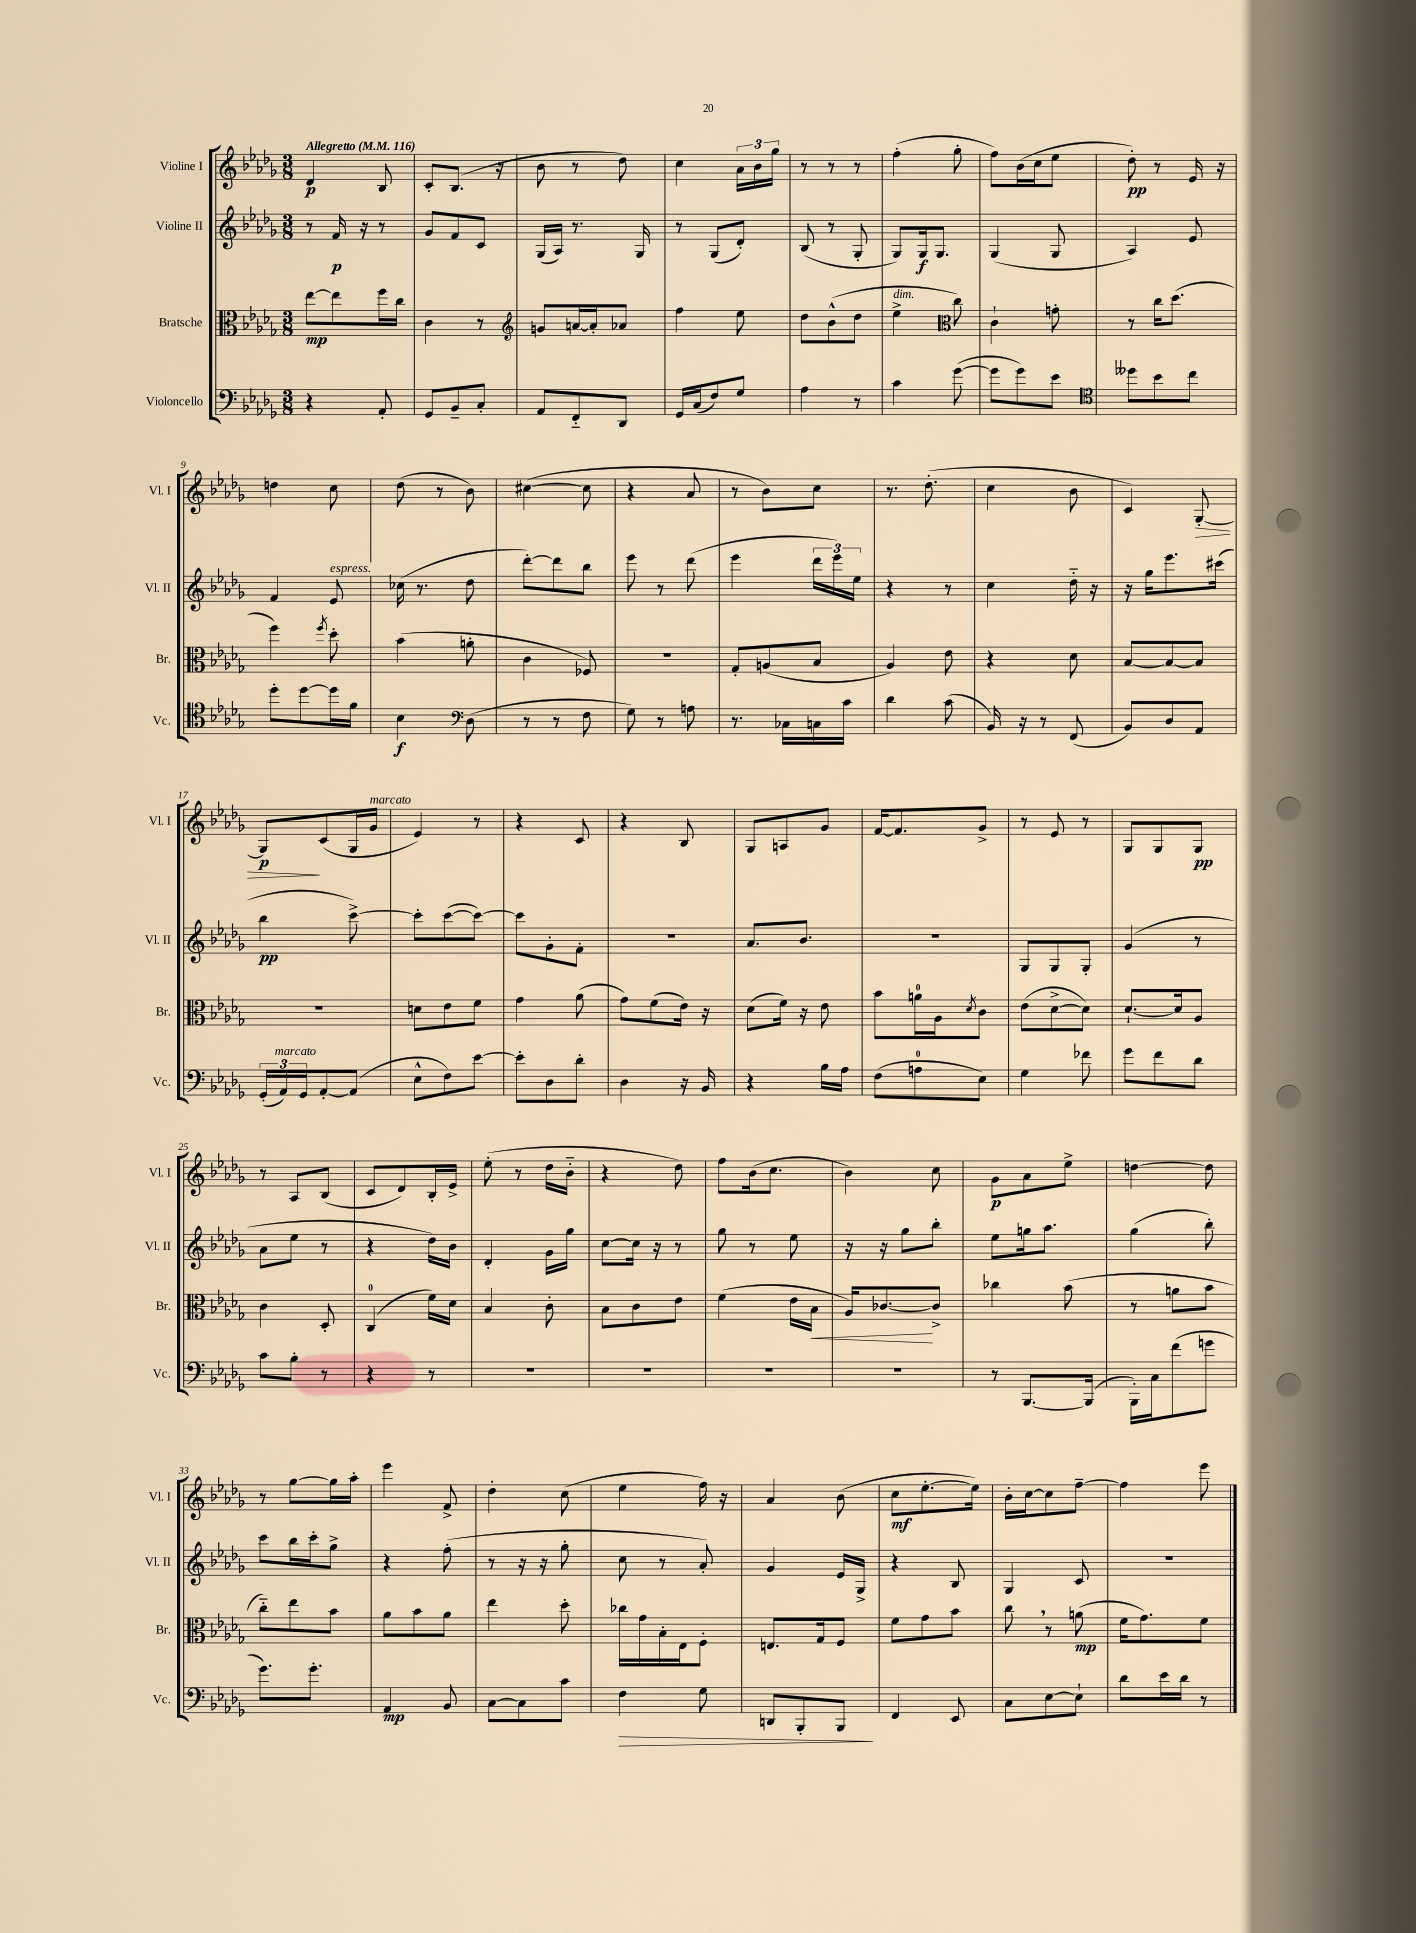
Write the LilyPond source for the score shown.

<<
\new StaffGroup <<
\new Staff = "s0" \with { instrumentName = "Violine I" shortInstrumentName = "Vl. I" } {
    \clef treble \key des \major \numericTimeSignature \time 3/8 \tempo "Allegretto" 4 = 116
    des'4\p bes8 |
    c'8-. bes8.( r16 |
    bes'8 r8 des''8) |
    c''4 \tuplet 3/2 { aes'16 bes'16 ges''16 } |
    r8 r8 r8 |
    f''4-.( ges''8-. |
    f''8) bes'16( c''16 ees''8 |
    des''8-.\pp) r8 ees'16 r16 |
    d''4 c''8 |
    des''8( r8 bes'8) |
    cis''4~( cis''8 |
    r4 aes'8 |
    r8 bes'8) c''8 |
    r8. des''8.-.( |
    c''4 bes'8 |
    c'4) ges8~-.\> |
    ges8\p\! c'8( ges16 ges'16^\markup { \italic "marcato" } |
    ees'4) r8 |
    r4 c'8 |
    r4 bes8 |
    ges8 a8 ges'8 |
    f'16~ f'8. ges'8-> |
    r8 ees'8 r8 |
    ges8 ges8 ges8\pp |
    r8 aes8 bes8( |
    c'8 des'8) bes16-. ees'16-> |
    ees''8-.( r8 des''16 bes'16-_ |
    r4 des''8) |
    f''8 bes'16( c''8. |
    bes'4) c''8 |
    ges'8\p aes'8 ees''8-> |
    d''4~ d''8 |
    r8 ges''8~ ges''16 aes''16-. |
    ees'''4 f'8-> |
    des''4-. c''8( |
    ees''4 f''16) r16 |
    aes'4 bes'8( |
    c''8\mf ees''8.~-. ees''16) |
    bes'16-. c''16~ c''8 f''8~-- |
    f''4 ees'''8 \bar "|." |
}
\new Staff = "s1" \with { instrumentName = "Violine II" shortInstrumentName = "Vl. II" } {
    \clef treble \key des \major \numericTimeSignature \time 3/8
    r8 f'16\p r16 r8 |
    ges'8 f'8 c'8 |
    ges16( aes16) r8. ges16 |
    r8 ges8( des'8-.) |
    bes8( r8 ges8-. |
    ges8) ges16\f ges8. |
    ges4( ges8 |
    aes4) ees'8 |
    f'4 ees'8^\markup { \italic "espress." } |
    ces''16( r8. des''8 |
    des'''8~-.) des'''8 bes''8 |
    ees'''8 r8 des'''8( |
    ees'''4 \tuplet 3/2 { des'''16 ees'''16) ees''16 } |
    r4 r8 |
    c''4 des''16-_ r16 |
    r16 ges''16 ees'''8. cis'''16( |
    bes''4\pp c'''8~->) |
    c'''8-. c'''8~( c'''8~) |
    c'''8 ges'8-. f'8-. |
    R4. |
    aes'8. bes'8. |
    R4. |
    ges8 ges8 ges8-. |
    ges'4( r8 |
    aes'8 ees''8 r8 |
    r4 des''16) bes'16 |
    des'4-. ges'16 ges''16 |
    c''8~ c''16 r16 r8 |
    ges''8 r8 ees''8 |
    r16 r16 ges''8 bes''8-. |
    ees''8 g''16 aes''8. |
    ges''4( bes''8-.) |
    c'''8 bes''16 c'''16-. ges''8-> |
    r4 f''8-.( |
    r8 r16 r16 ges''8-. |
    c''8 r8 aes'8-.) |
    ges'4 ees'16 ges16-> |
    r4 bes8 |
    ges4 c'8 |
    R4. \bar "|." |
}
\new Staff = "s2" \with { instrumentName = "Bratsche" shortInstrumentName = "Br." } {
    \clef alto \key des \major \numericTimeSignature \time 3/8
    ees''8~\mp ees''8 f''16 c''16 |
    c'4 r8 |
    \clef treble g'8 a'16~ a'16-. aes'8 |
    f''4 ees''8 |
    des''8 bes'8-^( des''8 |
    ees''4->^\markup { \italic "dim." } \clef alto c''8) |
    c'4-! g'8-. |
    r8 c''16 des''8.( |
    f''4) \acciaccatura { f''8 } des''8-. |
    bes'4( a'8-. |
    c'4 fes8) |
    R4. |
    ges8-. a8( bes8 |
    aes4) ees'8 |
    r4 des'8 |
    bes8~ bes8~ bes8 |
    R4. |
    d'8 ees'8 f'8 |
    ges'4 aes'8( |
    ges'8) f'8( ees'16) r16 |
    des'8( f'16) r16 ees'8 |
    bes'8 a'16-0 aes16 \acciaccatura { des'8 } c'8 |
    ees'8( des'8~-> des'8) |
    des'8.~-! des'16 aes8 |
    c'4 des8-. |
    c4-0( f'16) des'16 |
    bes4 c'8-. |
    bes8 c'8 ees'8 |
    f'4( ees'16 bes16\< |
    aes16) ces'8.~\! ces'8-> |
    ces''4 bes'8( |
    r8 a'8 bes'8 |
    c''8-_) ees''8 bes'8 |
    aes'8 bes'8 aes'8 |
    ees''4 des''8-. |
    ces''16 ges'16 bes16-. ees16 f8-. |
    e8. ges16 f8 |
    f'8 ges'8 bes'8 |
    c''8 \breathe r8 a'8\mp( |
    f'16 ges'8.) f'8 \bar "|." |
}
\new Staff = "s3" \with { instrumentName = "Violoncello" shortInstrumentName = "Vc." } {
    \clef bass \key des \major \numericTimeSignature \time 3/8
    r4 aes,8-. |
    ges,8 bes,8-- c8-. |
    aes,8 f,8-_ des,8 |
    ges,16 c16( f8) ges8 |
    aes4 r8 |
    c'4 ges'8~( |
    ges'8 ges'8) ees'8 |
    \clef tenor deses''8 bes'8 c''8 |
    des''8-. des''8~ des''16 f'16 |
    bes4\f \clef bass des8( |
    r8 r8 f8 |
    ges8) r8 a8 |
    r8. ces16 c16 c'16 |
    des'4 c'8( |
    bes,16) r16 r8 f,8( |
    bes,8) des8 aes,8 |
    \tuplet 3/2 { ges,16-.( aes,16^\markup { \italic "marcato" }) ges,16 } aes,8~-. aes,8( |
    ees8-^ f8) ees'8~ |
    ees'8-. des8 des'8-. |
    des4 r16 bes,16 |
    r4 bes16 aes16 |
    f8( a8-0 ees8) |
    ges4 fes'8 |
    ges'8 f'8 des'8 |
    c'8 bes8-. r8 |
    r4 r8 |
    R4. |
    R4. |
    R4. |
    R4. |
    r8 bes,,8.~ bes,,16( |
    bes,,16-.) c16 f'8( g'8 |
    ges'8.) ges'8.-. |
    aes,4\mp bes,8 |
    c8~ c8 c'8 |
    f4\> ges8 |
    d,8 bes,,8-. bes,,8\! |
    f,4 ees,8 |
    c8 ees8~ ees8-! |
    des'8 ees'16 des'16 r8 \bar "|." |
}
>>
>>
